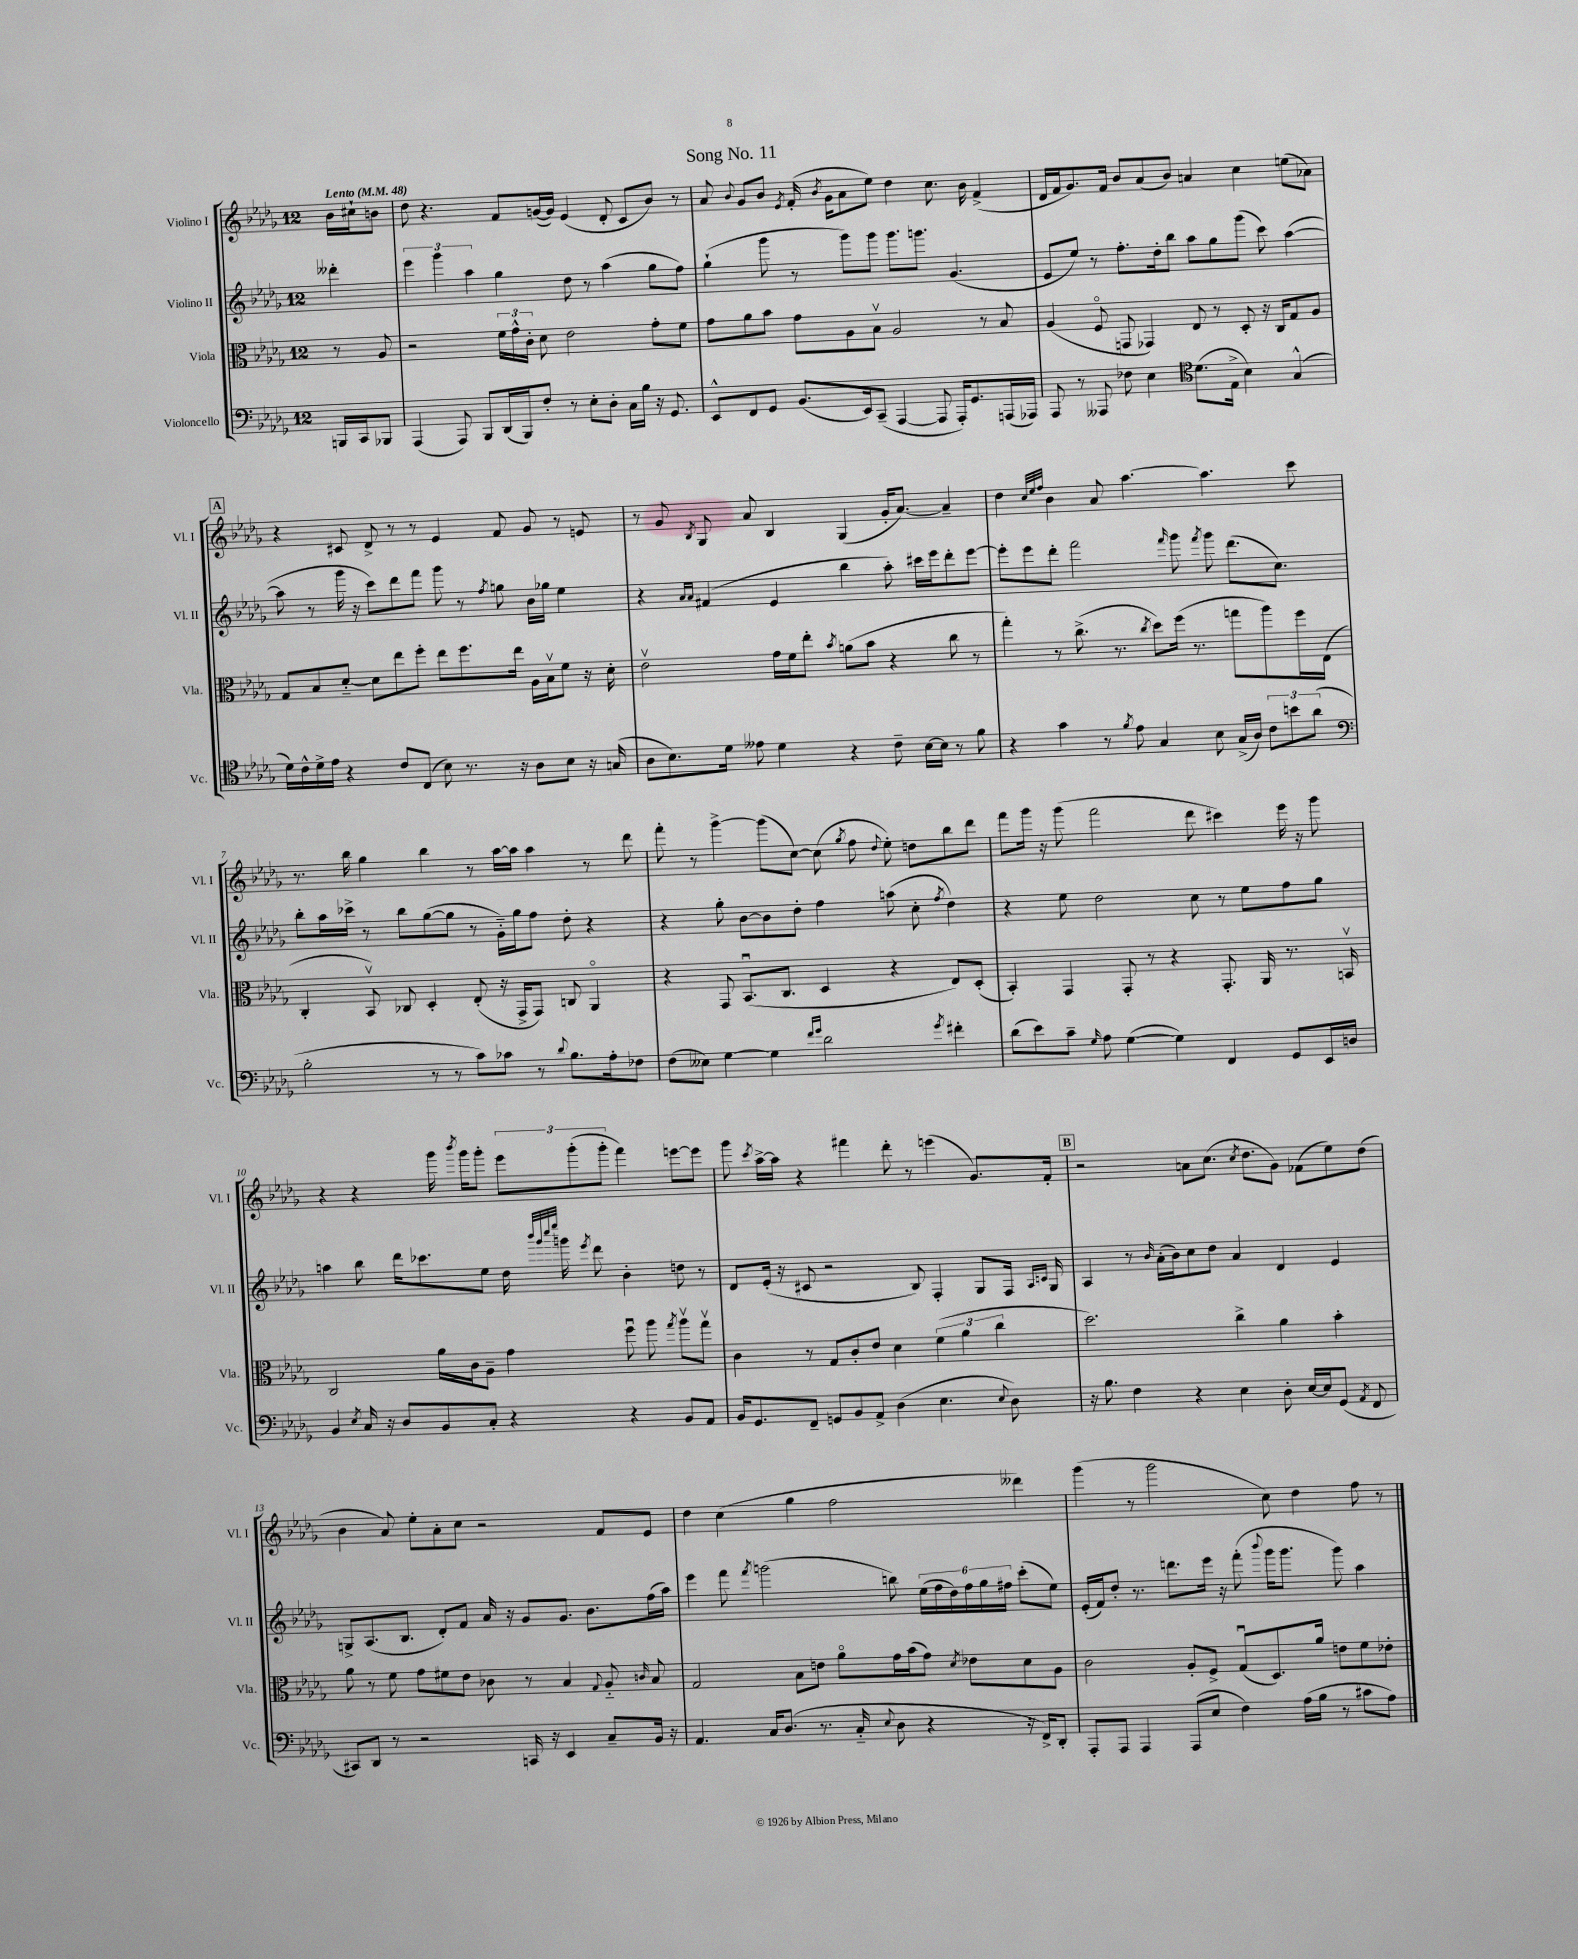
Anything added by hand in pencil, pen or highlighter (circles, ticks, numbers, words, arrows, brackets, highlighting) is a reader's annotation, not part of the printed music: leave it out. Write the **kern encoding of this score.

**kern	**kern	**kern	**kern
*staff4	*staff3	*staff2	*staff1
*clefF4	*clefC3	*clefG2	*clefG2
*k[b-e-a-d-g-]	*k[b-e-a-d-g-]	*k[b-e-a-d-g-]	*k[b-e-a-d-g-]
*M12/8	*M12/8	*M12/8	*M12/8
*MM48	*MM48	*MM48	*MM48
16BBB	8r	4ddd--'	16b-
16CC	.	.	16cc#`
8BBB-	8A-	.	8b
=	=	=	=
(4AAA-	2r	6eee-	8dd-
.	.	.	4.r
.	.	6ggg-	.
8AAA-)	.	.	.
.	.	6aa-	.
8BBB-	.	.	.
(16DD-	24f	4gg-	8f
.	24g-^^	.	.
16BBB-)	.	.	.
.	24c'	.	.
8F'	8d-	.	([16g
.	.	.	16g])
8r	2e-	8dd-	(4e-
8E-'	.	8r	.
8D-'	.	(4aa-	8d-'
16C	.	.	8c
16B-	.	.	.
16r	8g-'	8gg-	8b-)
8.GG-	.	.	.
.	8f	8ff)	8r
=	=	=	=
8EE-^^	8g-	(4gg-`	8a-
.	.	.	8qqb-
8FF	8a-	.	8g-
8GG-	8b-	8ggg-	8b-
.	.	.	8qe-
(8.BB-	8g-	8r	(16f'
.	.	.	8qb-
.	.	.	16g-
.	8A-	8ggg-)	8a-
16EE-)	.	.	.
(8CC~	8B-v	8ggg-	8ee-)
[4AAA-	2A-	8.ggg-	4dd-
.	.	8.ggg	.
8AAA-]	.	.	8.cc
16AAA-')	.	(4.g-	.
8.GG-	.	.	16b-
.	8r	.	(4f^
(16AAA	8B-	.	.
16AAA-)	.	.	.
=	=	=	=
8AAA-	(4A-	8e-	16d-
.	.	.	16f
8r	.	8ee-)	8.g-)
8AAA--	8Fo	8r	.
.	.	.	16f
8F-	8GG	8.ff'	8b-
4E-	4GG-)	.	(8a-
.	.	16dd-'	.
.	.	8bb-	8b-)
*clefC4	*	*	*
(8.d-	8E-	8aa-	4a
.	8r	8gg-	.
16E-^	.	.	.
4B-)	8D-'	(8ggg-	4cc
.	16r	8ccc)	.
.	16C	.	.
(4G-^^	8G-	([4aa-	(8ee
.	8A-	.	8a-)
=	=	=	=
16d-)	8G-	8aa-]	4r
16c^^	.	.	.
16d-^	8B-	8r	.
16e-	.	.	.
4r	[8d-'~	16ggg-	8c#
.	.	16r	.
.	8d-]	8ccc)	8d-^
8c	8ee-	8ddd-	8r
(8C	8ff'	8fff	8r
8B-)	8ee-	8ggg-	4e-
8.r	8.ff	8r	.
.	.	8qff	.
.	.	8gg	8f
16r	16ee-	.	.
8A-	16A-	16b-	8g-
.	16B-v	16gg-	.
8B-	8f	4ee-	8r
16r	16r	.	8e
(16G	16d-'	.	.
=	=	=	=
8A-	2e-v	4r	8r
8.B-)	.	.	8g-
.	.	16qqa-	.
.	.	16qqa-	8qB-
.	.	(4f#	8G-
16d-	.	.	.
8e--	.	.	8a-
4d-	16g-	4e-	4B-
.	16f	.	.
.	8ee-'	.	.
.	8qb-	.	.
4r	(8a	4bb-	(4G-
.	8b-	.	.
8c~	4r	8aa-')	16g-'
.	.	.	[8.a-)
[16B-	.	16ccc#	.
16B-]	.	16eee-	.
8r	8cc	8ddd-'	4a-~]
8f	8r	[8eee-	.
=	=	=	=
4r	4gg-')	8eee-']	4dd-
.	.	8eee-	.
.	.	.	32qqcc
.	.	.	32qqee-
.	.	.	32qqff
4g-	8r	8ddd-'	4b-
.	(8.cc^	2fff	.
8r	.	.	8a-
.	8.r	.	.
8qf	.	.	.
8e-	.	.	[4.aa-
.	8qcc	.	.
4G-	8dd-)	.	.
.	.	16qqfff	.
.	(16ff	8ggg-	.
.	8.r	.	.
.	.	8qfff	.
8B-	.	8ggg-	4.aa-]
(16G-^	8gg	(8.ddd-	.
16A-)	.	.	.
12c	8aa-)	.	.
.	.	8.cc)	.
12b	.	.	.
.	16ff	.	8ccc
(12a-	.	.	.
.	(16E-	.	.
=	=	=	=
*clefF4	*	*	*
2B-'	4C'	8bb-'	8.r
.	.	16aa-	.
.	.	16ccc-^	16bb-
.	8BB-v)	8r	4gg-
.	8C-	8bb-	.
8r	4D-'	([8gg-	4bb-
8r	.	8gg-]	.
8c)	(8E-'	8r	8r
8c-	16r	16g-'~)	[16aa-
.	16GG-^	16gg-	16aa-]
8r	8GG-)	8ff	4aa-
8qqd-	.	.	.
8.B-	8C	8dd-'	.
.	4AA-o	4r	8r
16A-'	.	.	.
8F-	.	.	8ddd-
=	=	=	=
(8F	4r	4r	8fff'
8E--)	.	.	8r
[4G-	8GG-	8gg-'	[4ggg-^
.	(8.BB-u	[8b-	.
4G-]	.	8b-]	(8ggg-]
.	8.C	.	.
.	.	8dd-'	[8cc)
16qqf	.	.	.
16qqg-	.	.	.
2d-	4D-	4ff	(8cc]
.	.	.	8qgg-
.	.	.	8ff
.	.	.	8qqdd-
.	4r	(8aa	8ee-')
.	.	8cc'	8dd
8qg-	.	8qff	.
4f#'	8E-)	4dd-)	8bb-
.	(8D-'	.	8ddd-
=	=	=	=
(8d-	4BB-')	4r	8fff
8e-)	.	.	16ggg-
.	.	.	16r
8c~	4GG-	8ee-	(8ggg-
16qqG-	.	.	.
8A-	.	2dd-	2fff
([4G-	8GG-'	.	.
.	8r	.	.
4G-])	4r	.	.
.	.	8cc	8ddd-
4FF	8.GG-'	8r	4ccc#)
.	.	8ee-	.
.	16AA-	.	.
8GG-	8.r	8ff	16eee-
.	.	.	16r
16EE-	.	8gg-	8ggg-
16D	16BBv	.	.
=	=	=	=
4BB-	2C	4aa	4r
8qE-	.	.	.
16C	.	8bb-	4r
16r	.	.	.
8D-	.	16ddd-	.
.	.	8.ccc-	.
8BB-	16a-	.	16ggg-
.	.	.	8qbbb-
.	16c	.	16ggg-
8C'	8A-~	8ee-	8ggg-'
4r	4g-	16dd-	12eee-
.	.	32qqbbb-	.
.	.	32qqggg-	.
.	.	32qqcccc	.
.	.	32qqeeee-	.
.	.	16ggg	.
.	.	.	(12ggg-'
.	.	8qeee-	.
.	.	8ddd-	.
.	.	.	12ggg-'
4r	8ffu	4b-'	4fff)
.	8aa-	.	.
.	8qgg-	.	.
8BB-	8aa-v	8dd	[8eee
8AA-	8gg-v	8r	8eee]
=	=	=	=
16BB-	4c	8d-	8ggg-
8.GG-	.	.	.
.	.	.	8qccc
.	.	(16e-'	[16aa-^
.	.	16r	16aa-]
8FF~	8r	8c#	4r
8GG	8G-	2r	.
8BB-	8c'	.	4fff#
8AA-^	8e-	.	.
(4D-	4d-	.	8ddd-'
.	.	8B-)	8r
4.E-	(6f	4F'	(4eee
.	6a-	.	.
.	.	8G-	8.g-)
.	6cc	.	.
8qqE-	.	.	.
8D-)	.	16F	.
.	.	16qqA-	.
.	.	16qqc	.
.	.	16G-	16f'
=	=	=	=
16r	2.dd-)	4A-	2r
8.B-	.	.	.
4F	.	8r	.
.	.	16qqb-	.
.	.	(16a-'	.
.	.	16b-)	.
4r	.	8cc	8a
.	.	8dd-	(8.cc
4E-	4cc^	4a-	.
.	.	.	8qcc
.	.	.	8.dd-
8D-'	4a-	4d-	8g-)
[16E-	.	.	(8f-
16E-]	.	.	.
(8GG-	4b-'	4e-	8ee-)
8qAA-	.	.	.
8FF	.	.	(8dd-
=	=	=	=
8CC#)	8a-	8G^	4b-
8DD-	8r	(8.A-	.
8r	8f	.	8a-)
.	.	8.B-	.
2r	8g-	.	8ee-'
.	8f#	8d-')	8a-'
.	8e-	8f	8cc
.	8c-	16a-	2r
.	.	16r	.
16CC	8r	8g-	.
16r	.	.	.
4EE-	4B-	8.g-	.
.	.	8.b-	.
.	8qqG-	.	.
8C~	8A-'~	.	8f
.	16qqc	.	.
16BB-	8B-	(16ff	8e-
16r	.	16aa-)	.
=	=	=	=
4.AA-	2G-	4eee-	4dd-
.	.	8fff	(4cc
.	.	8qfff	.
16C	.	(2ggg	.
(8.D-	.	.	.
.	8B-	.	4gg-
8.r	8e	.	.
.	8a-o	.	2ff
16C'~	.	.	.
8qqE-	.	.	.
8D-	16g-	8bb)	.
.	(16b-	.	.
4r	8g-)	(24ee-	.
.	.	24ff	.
.	.	24dd-)	.
.	8qd-	.	.
.	8e-	24ff	.
.	.	24gg-	.
.	.	24ff#	.
16r	8d-	(8ccc'	4ddd--)
16FF^)	.	.	.
8DD-'	8A-	8ee-)	.
=	=	=	=
8AAA-'	2c	(16e-'	(4ggg-
.	.	16f)	.
8AAA-	.	8dd-'	.
4AAA-	.	8.r	8r
.	.	.	2ggg-
.	.	8.ddd	.
(8AAA-	8A-'	.	.
8E-	8F^	16eee-	.
.	.	16r	.
4F)	(8G-u	(8fff'	.
.	.	8qqbbb-	.
.	8.D-)	16ggg-	8cc)
.	.	8.ggg-	.
(16A-	.	.	4dd-
16B-	16a-	.	.
8r	8e	8ggg-)	.
8c#	8f	4aa-	8ff
8A-)	8e-'	.	8r
==	==	==	==
*-	*-	*-	*-
